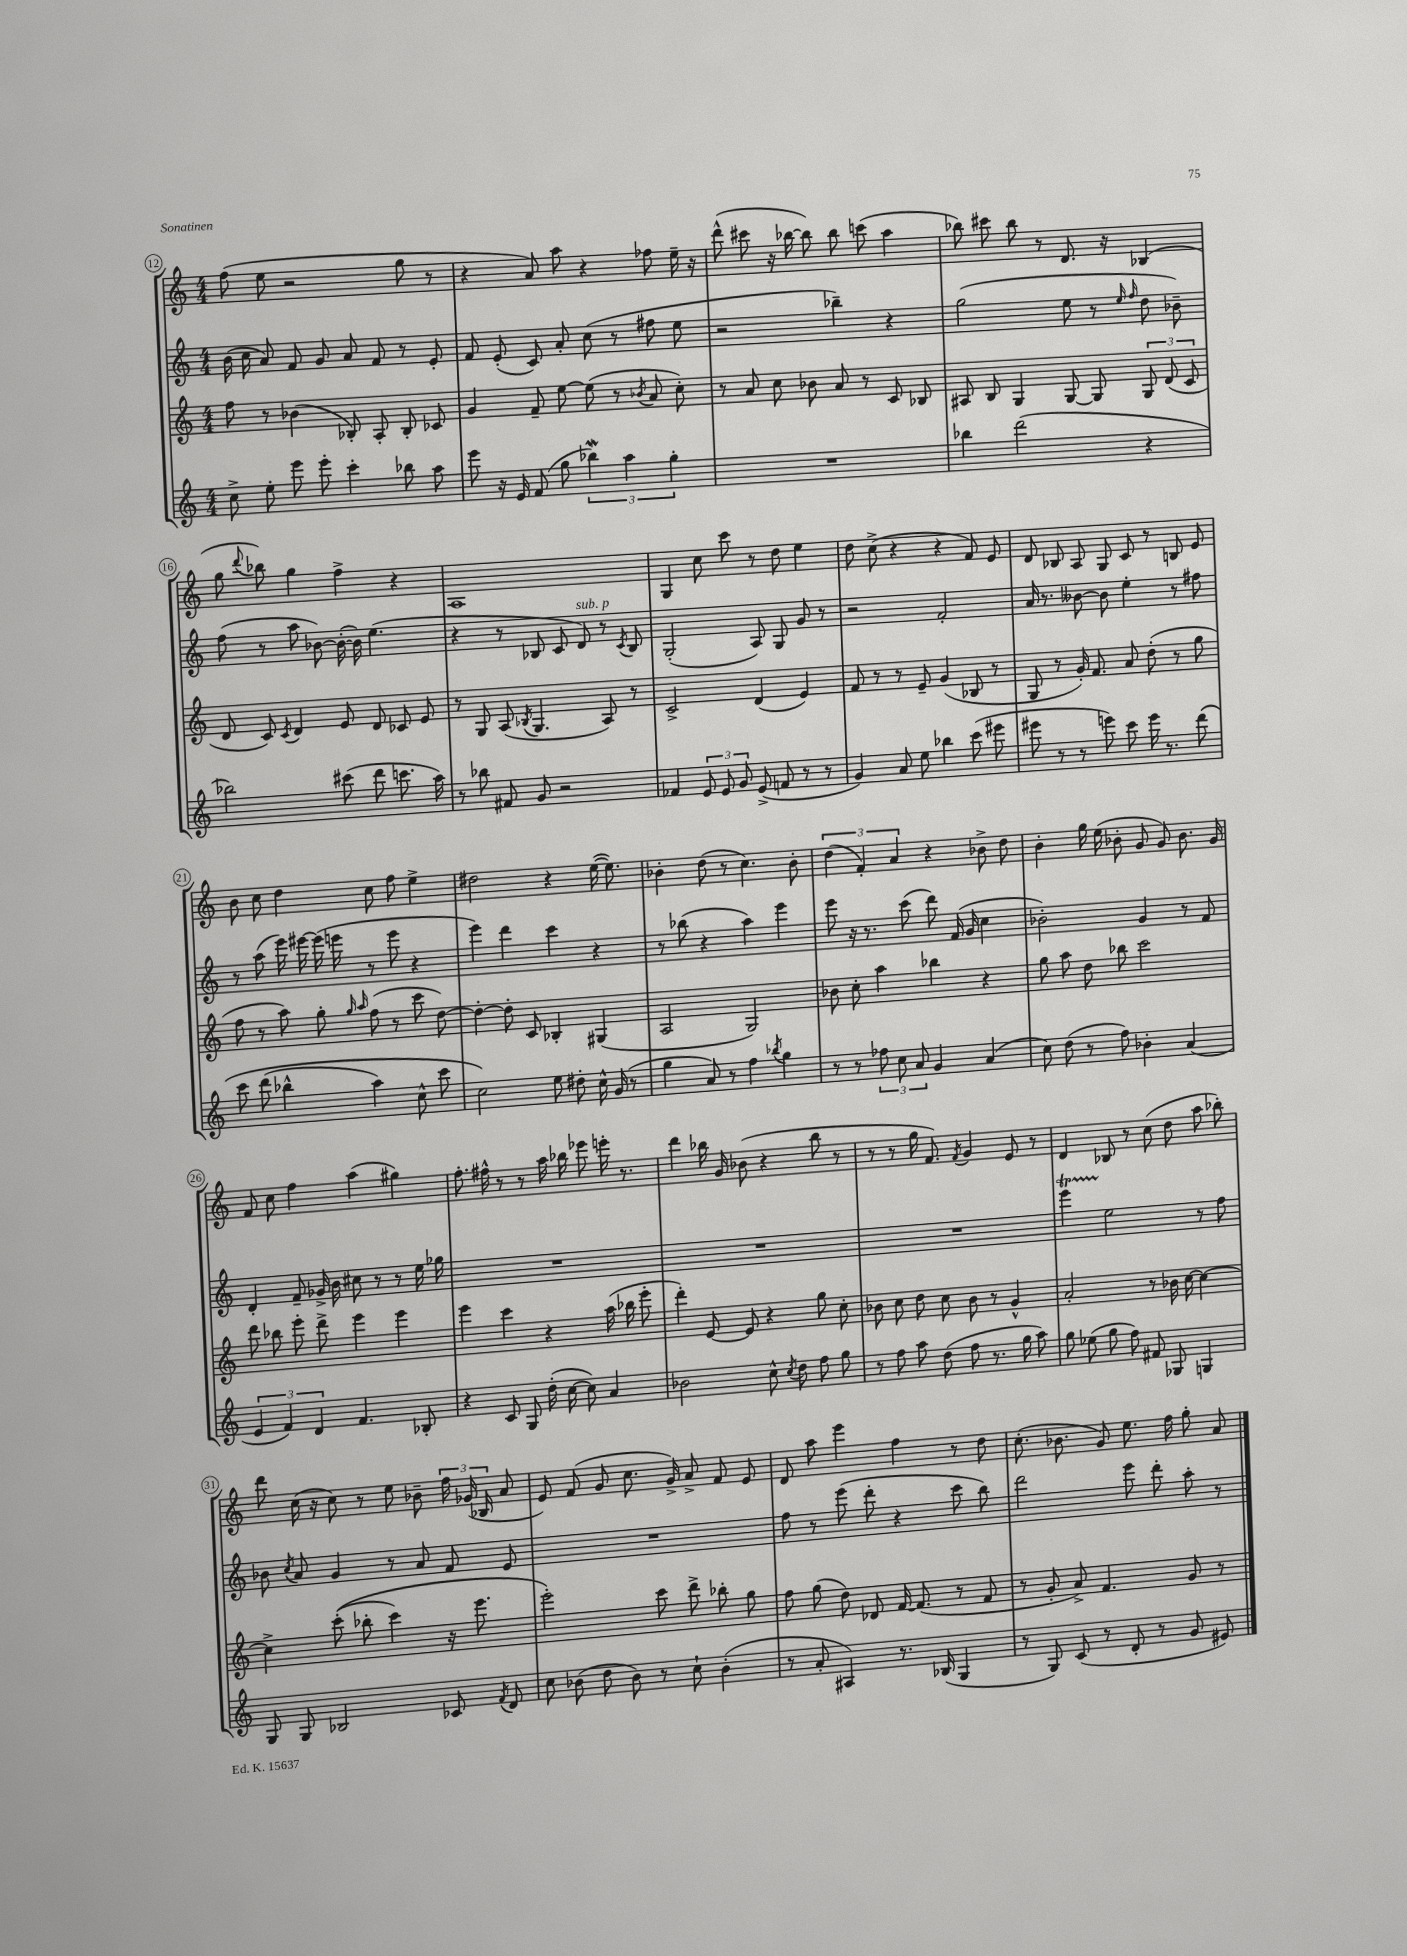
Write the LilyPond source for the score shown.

<<
\new StaffGroup <<
\new Staff = "s0" {
    \clef treble \key c \major \numericTimeSignature \time 4/4
    \autoBeamOff f''8( e''8 r2 g''8 r8 |
    r4 a'8) a''8 r4 fes''8 e''16-- r16 |
    d'''8-^( cis'''8 r16 bes''16~ bes''8) bes''8 c'''8( a''4 |
    bes''8) cis'''8 bes''8 r8 d'8. r16 bes4( |
    g''8 \appoggiatura { d'''8 } bes''8) g''4 f''4-> r4 |
    a1 |
    g4 c''8 c'''8 r8 d''8 e''4 |
    d''8 c''8->( r4 r4 f'8) e'8 |
    d'8 bes8 a8 g8 c'8 r8 b8 e'8 |
    b'8 c''8 d''4 c''8 f''8 e''4-> |
    dis''2 r4 e''16~( e''8.) |
    bes'4-. d''8( r8 c''4.) bes'8-. |
    \tuplet 3/2 { d''4( f'4-.) a'4 } r4 bes'8-> d''8 |
    b'4-. g''16 e''16( bes'8-. g'8 g'8) bes'8. g'16 |
    f'8 c''8 f''4 a''4( gis''4) |
    f''8.-. fis''16-^ r8 r8 a''16 bes''16 ees'''8 e'''16-. r8. |
    d'''4 bes''16 g'16 bes'8( r4 bes''8 r8 |
    r8 r8 g''16 f'8.) \acciaccatura { f'8 } g'4 e'8 r8 |
    d'4 bes8 r8 c''8( d''8 a''8 bes''8-.) |
    d'''8 c''16( r16 c''8) r8 e''8 bes'8-- \tuplet 3/2 { f''16 ges'16( bes16 } a'8 |
    e'8) f'8( g'8 c''8. g'16->) a'8-> f'8 e'8 |
    d'8 a''8 e'''4 f''4 r8 d''8 |
    c''8.-.( bes'8. g'8) e''8. f''16 g''8-. a'8 \bar "|." |
}
\new Staff = "s1" {
    \clef treble \key c \major \numericTimeSignature \time 4/4
    \autoBeamOff b'16( c''16 a'8) f'8 g'8 a'8 f'8 r8 e'8-. |
    f'8 e'8-.( c'8) a'8-. c''8( r8 fis''8 e''8 |
    r2 bes''4--) r4 |
    g''2( e''8 r8 \grace { e''16 f''16 } d''8 bes'8--) |
    f''8( r8 a''8 bes'8~) bes'16~-.( bes'16) e''4.( |
    r4 r8 bes8 c'8 d'8^\markup { \italic "sub. p" }) r8 \acciaccatura { c'8 } bes8 |
    g2-.( a8) g8 g'8 r8 |
    r2 f'2-. |
    a'16 r8. beses'8~ beses'8 e''4-. r8 fis''8 |
    r8 a''8( e'''16) eis'''16~ eis'''16( e'''16 r8 e'''8 r4 |
    e'''4) d'''4 c'''4 r4 |
    r8 bes''8( r4 a''4) e'''4 |
    e'''8 r16 r8. c'''8( d'''8) f'16( g'16 c''4 |
    bes'2-.) g'4 r8 f'8 |
    d'4-. f'8-- ges'16-> b'16 cis''8 r8 r8 e''16 ges''16 |
    R1 |
    R1 |
    R1 |
    e'''4\startTrillSpan e''2\stopTrillSpan r8 f''8 |
    bes'8 \acciaccatura { c''8 } a'8 g'4 r8 a'8 f'8 e'8 |
    R1 |
    f''8 r8 e'''8( d'''8-. r4 c'''8 b''8) |
    d'''2 e'''8 d'''8-. a''8-. r8 \bar "|." |
}
\new Staff = "s2" {
    \clef treble \key c \major \numericTimeSignature \time 4/4
    \autoBeamOff f''8 r8 bes'4( bes8-.) a8-. bes8-. ces'8 |
    g'4 f'8-- e''8~ e''8( r8 \acciaccatura { bes'8 } a'8 c''8-.) |
    r8 a'8 c''8 bes'8 a'8 r8 c'8 bes8 |
    ais8 b8 g4 g8~ g8 \tuplet 3/2 { g8 d'8( c'8 } |
    d'8 c'8) \acciaccatura { c'8 } d'4 e'8 d'8 ces'8 e'8 |
    r8 g8 a8( \acciaccatura { bes8 } g4. a8) r8 |
    c'2-> d'4( e'4) |
    f'8 r8 r8 e'8-- g'4( bes8 r8 |
    g8 r8 g'16-.) f'8. a'8 d''8-.( r8 g''8 |
    f''8 r8 a''8) g''8-. \grace { g''16 a''16 } f''8( r8 c'''8 d''8~) |
    d''4~-. d''8-. c'8 bes4-. gis4( |
    a2 g2) |
    bes'8 c''8-. a''4 bes''4 r4 |
    g''8 a''8 d''8 bes''8 c'''2 |
    d'''8 bes''8 e'''8-. d'''8-> e'''4 e'''4 |
    e'''4 c'''4 r4 a''16( bes''16 e'''8-. |
    d'''4-.) e'8~ e'8 r4 g''8 c''8-. |
    bes'8 c''8 d''8 c''8 bes'8 r8 g'4-^ |
    a'2-. r8 bes'16 c''16~ c''4~ |
    c''4-> c'''8-.(\( bes''8-. c'''4) r16 e'''8. |
    e'''2-.\) c'''8 d'''8-> bes''8-. g''8 |
    f''8 g''8( d''8) des'8 f'16~ f'8.( r8 f'8 |
    r8 g'8-. a'8->) f'4. g'8 r8 \bar "|." |
}
\new Staff = "s3" {
    \clef treble \key c \major \numericTimeSignature \time 4/4
    \autoBeamOff c''8-> e''8-. e'''8 e'''8-. c'''4-. bes''8 a''8 |
    e'''8 r16 e'16 f'8( g''8 \tuplet 3/2 { bes''4\mordent) a''4 g''4-. } |
    R1 |
    bes''4 d'''2( r4 |
    bes''2) cis'''8( d'''8 c'''8. a''16) |
    r8 bes''8 fis'8 g'8 r2 |
    fes'4 \tuplet 3/2 { e'8 e'8 g'8 } e'8->( f'8 r8 r8 |
    g'4) a'8 e''8 bes''4 c'''8( eis'''8 |
    eis'''8 r8 r8 e'''8) c'''8 e'''16 r8. d'''8\( |
    c'''8 d'''8( bes''4-^ a''4) c''8-^ c'''8 |
    c''2\) e''8 dis''8-. c''16-^ g'16( r8 |
    g''4 a'8) r8 f''4 \acciaccatura { bes''8 } g''4 |
    r8 r8 \tuplet 3/2 { fes''8 c''8 a'8 } g'4 a'4( |
    c''8) d''8( r8 f''8) bes'4-. a'4( |
    \tuplet 3/2 { e'4 f'4) d'4 } f'4. bes8-. |
    r4 c'8 g8 d''16-.( c''16~ c''8) a'4 |
    bes'2 c''8-^ \acciaccatura { c''8 } d''8 f''8 g''8 |
    r8 f''8 a''8 d''8( f''8 r8. g''16 a''8) |
    g''8 ees''8( g''8 f''8) fis'8 ges8 g4 |
    g8 g8 bes2 ces'8 \acciaccatura { f'8 } d'8 |
    c''8 bes'8( d''8 bes'8) r8 c''8-! bes'4-.( |
    r8 a'8-. ais4) r8. bes16( g4 |
    r8 g8) c'8( r8 d'8-. r8 g'8 eis'8) \bar "|." |
}
>>
>>
\layout { \context { \Score currentBarNumber = #12 \override BarNumber.stencil = #(make-stencil-circler 0.1 0.3 ly:text-interface::print) } }
